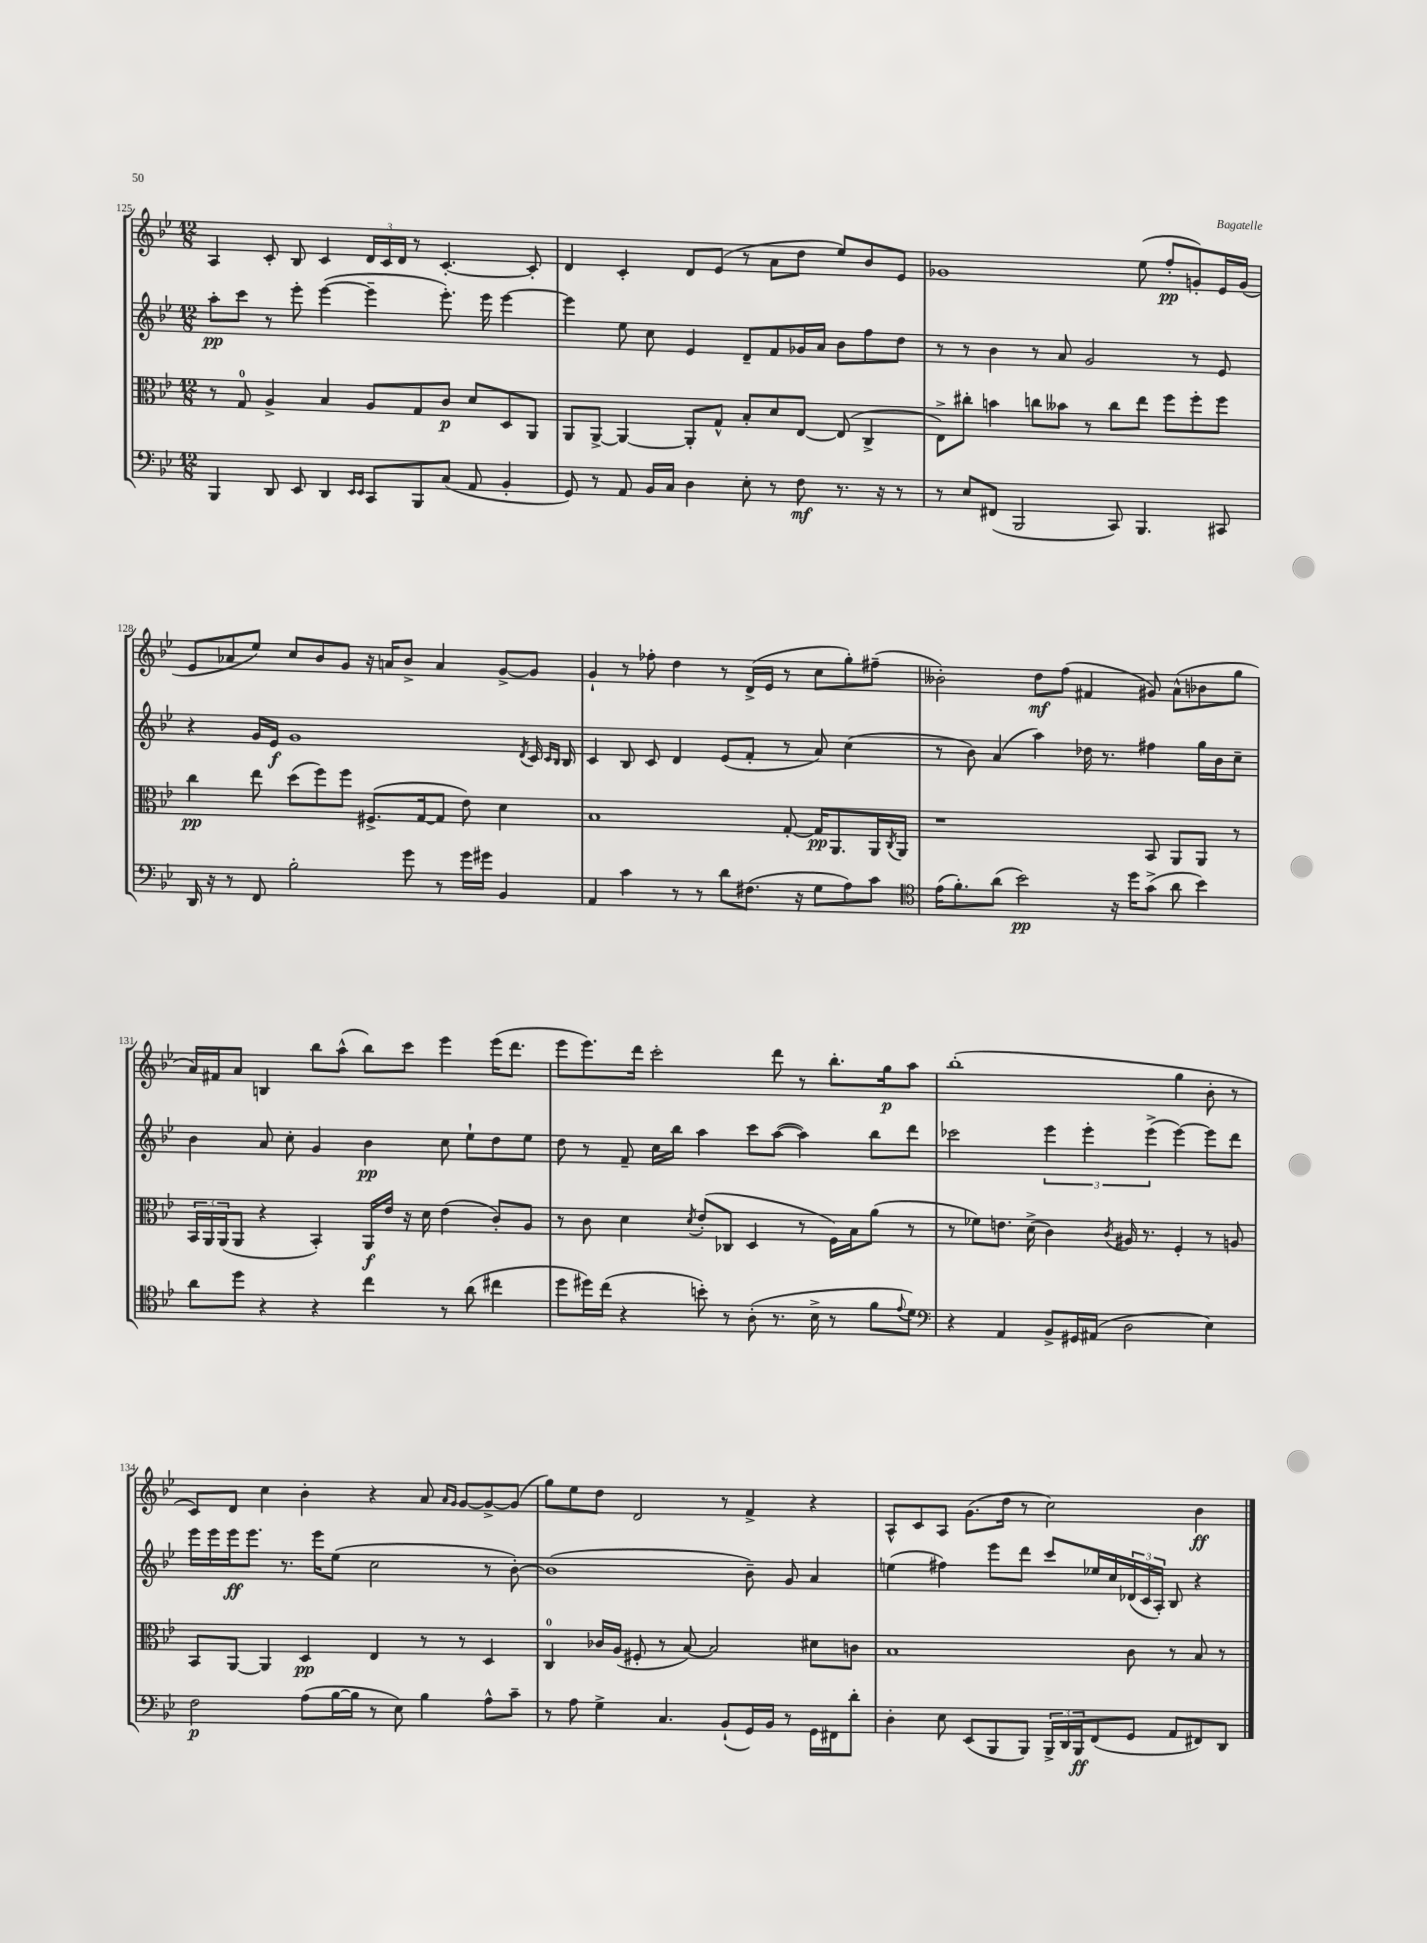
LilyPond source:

<<
\new StaffGroup <<
\new Staff = "s0" {
    \clef treble \key bes \major \numericTimeSignature \time 12/8
    a4 c'8-. bes8 c'4 \tuplet 3/2 { d'16 c'16 d'16 } r8 c'4.~-. c'8-. |
    d'4 c'4-. d'8 ees'8( r8 a'8 d''8 ees''8) bes'8 ees'8 |
    ges'1 ees''8( f''8-.\pp g'8-.) ees'16 g'16( |
    ees'8 aes'8 ees''8) c''8 bes'8 g'8 r16 a'16 bes'8-> a'4 g'8~-> g'8 |
    g'4-! r8 fes''8-. d''4 r8 d'16->( ees'16 r8 c''8 g''8-.) fis''8--( |
    beses'2-.) d''8\mf f''8( fis'4 gis'8) a'8-^( bes'8 g''8 |
    a'16) fis'16 a'8 b4 bes''8 a''8-^( bes''8) c'''8 ees'''4 ees'''16( d'''8. |
    ees'''8 ees'''8.) d'''16 c'''2-. d'''8 r8 bes''8.-. g''16\p a''8 |
    bes''1-.( g''4 bes'8-. r8 |
    c'8) d'8 c''4 bes'4-. r4 a'8 \grace { a'16 g'16 } g'8~ g'8~-> g'8( |
    g''8) ees''8 d''8 d'2 r8 f'4-> r4 |
    a8-^ c'8 a8 g'8.( d''16 r8 c''2) bes'4\ff \bar "|." |
}
\new Staff = "s1" {
    \clef treble \key bes \major \numericTimeSignature \time 12/8
    a''8-.\pp c'''8 r8 ees'''8-. ees'''4~( ees'''4-- ees'''8.-.) ees'''16 ees'''4~ |
    ees'''4 ees''8 c''8 ees'4 d'8-- f'8 ges'16 a'16 bes'8 f''8 d''8 |
    r8 r8 bes'4 r8 a'8 g'2 r8 ees'8 |
    r4 g'16 ees'16\f g'1 \acciaccatura { d'8 } c'16 \grace { c'16 bes16 } bes16 |
    c'4 bes8 c'8 d'4 ees'8( f'8-. r8 a'8) c''4( |
    r8 bes'8) a'4( a''4) des''16 r8. fis''4 g''16 bes'16 c''8-- |
    bes'4 a'8 c''8-. g'4 bes'4\pp c''8 ees''8-! d''8 ees''8 |
    d''8 r8 f'8-- c''16 bes''16 a''4 c'''8 a''8~( a''4) bes''8 d'''8 |
    ces'''2 \tuplet 3/2 { ees'''4 ees'''4-. ees'''4->( } ees'''4~) ees'''8 d'''8 |
    ees'''16 ees'''16 ees'''16\ff ees'''8. r8. ees'''16 ees''8( c''2 r8 bes'8~-.) |
    bes'1( bes'8--) g'8 a'4 |
    e''4( fis''4) ees'''8 d'''8 c'''8 ees''16 c''16 \tuplet 3/2 { des'16( c'16 a16-.) } bes8 r4 \bar "|." |
}
\new Staff = "s2" {
    \clef alto \key bes \major \numericTimeSignature \time 12/8
    r8 g8-0 a4-> bes4 a8 g8 c'8\p d'8 d8 a,8 |
    a,8 a,8~-> a,4~ a,8-. g8-^ bes8-. d'8 ees8~ ees8( c4-> |
    ees8->) cis''8-. b'4 c''8 beses'8 r8 c''8 ees''8 f''8 f''8-. f''8 |
    c''4\pp ees''8 d''8( f''8) f''8 fis8.->( g16~ g8 ees'8) d'4 |
    bes1 g8~-. g16\pp a,8. a,16 \acciaccatura { c8 } a,16 |
    r1 bes,8 a,8 a,8 r8 |
    \tuplet 3/2 { bes,16 a,16 a,16( } a,8 r4 bes,4-.) a,16\f ees'16 r16 d'16 ees'4( c'8-.) a8 |
    r8 c'8 d'4 \acciaccatura { d'8 } ees'8-.( ces8 d4 r8 f16) bes16 a'8( r8 |
    r8 fes'8) e'8. d'16->( c'4) \acciaccatura { c'8 } ais16 r8. f4-. r8 a8 |
    bes,8 a,8~ a,4 d4\pp ees4 r8 r8 d4 |
    c4-0 ces'16 a16( fis8-. r8 bes8~) bes2 dis'8 c'8 |
    bes1 c'8 r8 bes8 r8 \bar "|." |
}
\new Staff = "s3" {
    \clef bass \key bes \major \numericTimeSignature \time 12/8
    bes,,4 d,8 ees,8 d,4 \grace { ees,16 ees,16 } c,8 bes,,8 c8( a,8 bes,4-. |
    g,8) r8 a,8 bes,16 c16 d4 ees8-. r8 f8\mf r8. r16 r8 |
    r8 ees8 fis,8( bes,,2 c,8) bes,,4. cis,8 |
    d,16 r16 r8 f,8 bes2-. g'8 r8 g'16 gis'16 bes,4 |
    a,4 c'4 r8 r8 d'8 fis8.( r16 g8 a8) c'8 |
    \clef tenor ees'16( f'8.-.) a'8( bes'2\pp) r16 d''16 g'8->( a'8 bes'4) |
    a'8 d''8 r4 r4 c''4 r8 a'8( cis''4 |
    d''8 dis''16) c''16( r4 b'8-.) r8 a8-.( r8. bes16-> r8 f'8 \appoggiatura { ees'8 } d'8) |
    \clef bass r4 a,4 bes,8-> gis,16 ais,16( d2 ees4) |
    f2\p a8( bes16~ bes16 r8 ees8) bes4 a8-^ c'8-- |
    r8 a8 g4-> c4. bes,8-!( g,16) bes,16 r8 g,16 fis,16 d'8-. |
    d4-. ees8 ees,8( bes,,8 bes,,8) \tuplet 3/2 { bes,,16-> d,16 bes,,16\ff } f,8( g,8 a,8 fis,8) d,8 \bar "|." |
}
>>
>>
\layout { \context { \Score currentBarNumber = #125 } }
